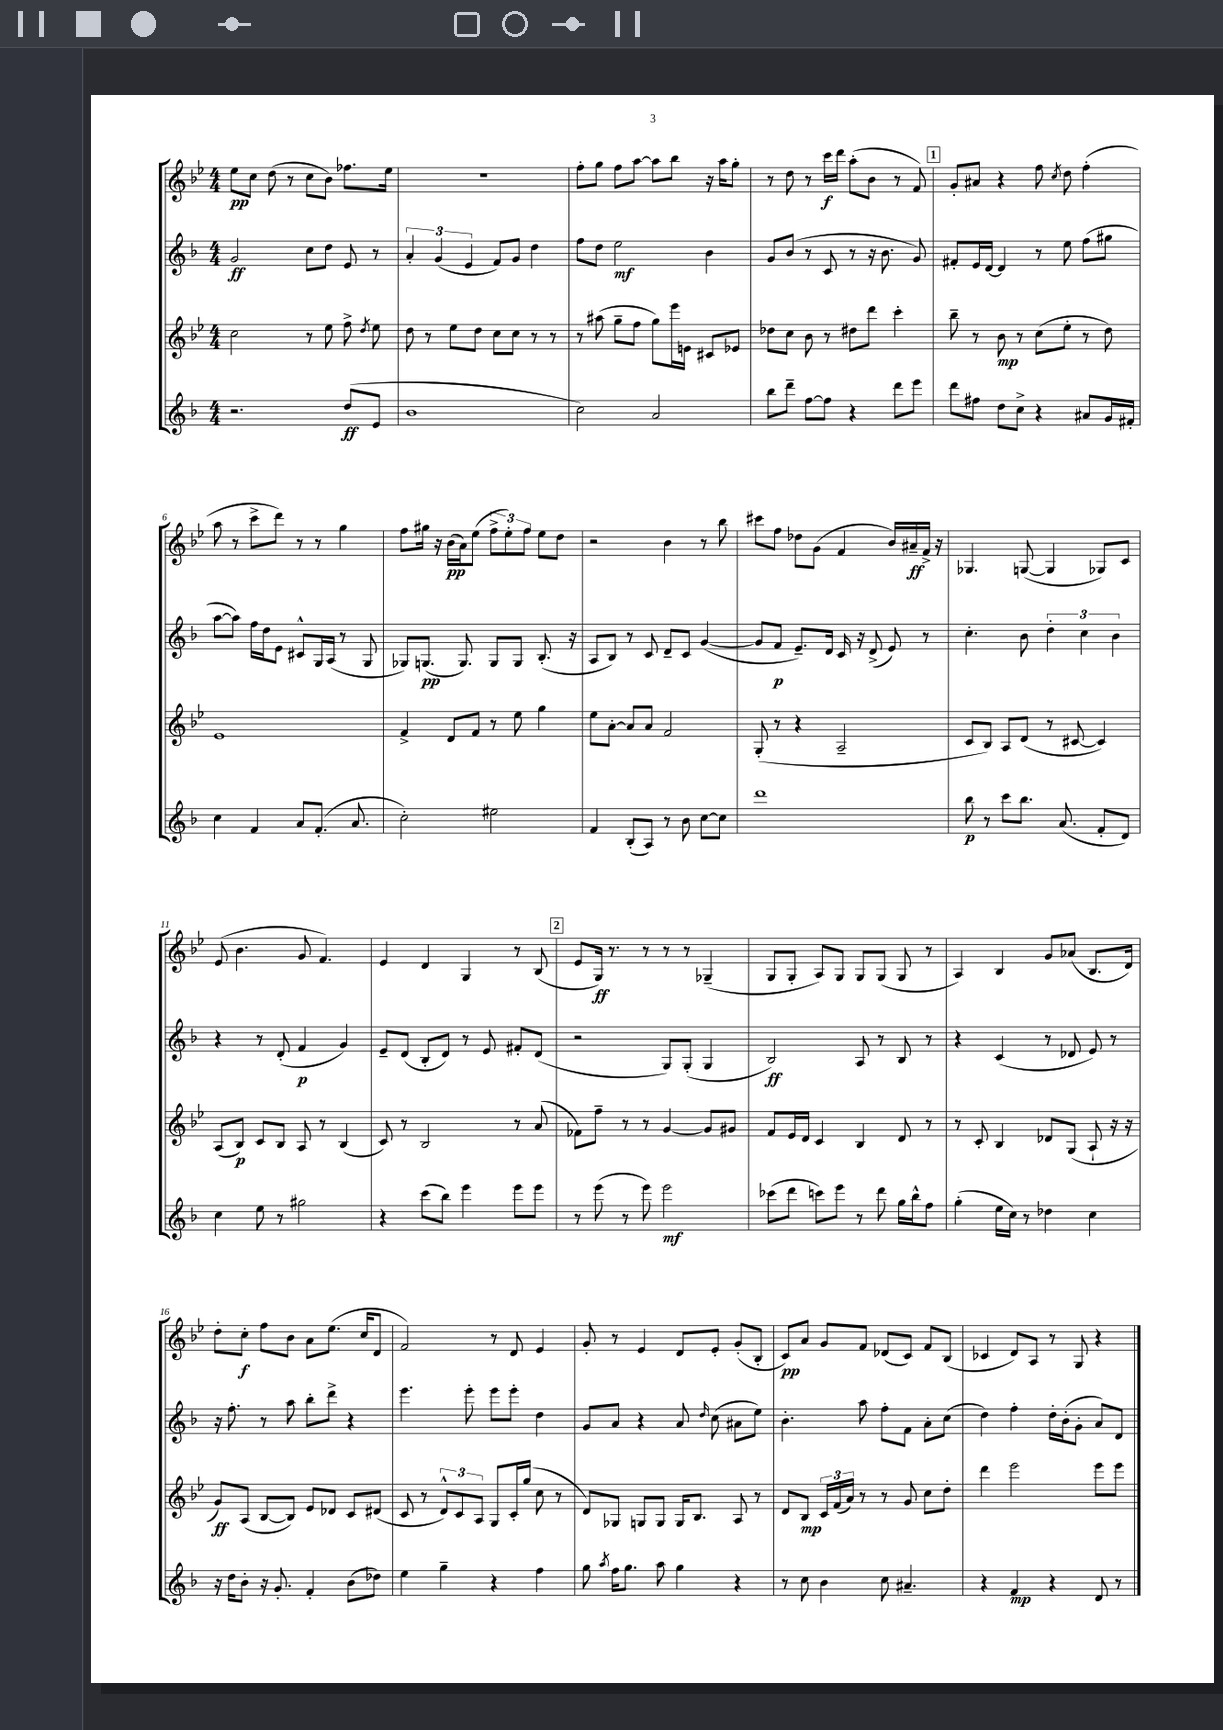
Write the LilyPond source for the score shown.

<<
\new StaffGroup <<
\new Staff = "s0" {
    \clef treble \key bes \major \numericTimeSignature \time 4/4
    \autoBeamOff ees''8[\pp c''8] d''8( r8 c''8[ bes'8]) fes''8.[ ees''16] |
    R1 |
    f''8[-. g''8] f''8[ a''8]~ a''8[ bes''8] r16 a''16[ g''8]-. |
    r8 d''8 r8 c'''16[\f d'''16] a''8[-.( bes'8] r8 f'8) |
    \mark \markup { \box "1" } g'8[-. ais'8] r4 f''8 \acciaccatura { c''8 } d''8 f''4-.( |
    a''8 r8 c'''8[-> d'''8]) r8 r8 g''4 |
    f''8[ gis''16] r16 bes'16[\pp( a'16) ees''8]( \tuplet 3/2 { f''8[-> ees''8-.) f''8] } ees''8[ d''8] |
    r2 bes'4 r8 bes''8 |
    cis'''8[ f''8] des''8[ g'8]( f'4 bes'16[) ais'16--\ff f'16]-> r16 |
    ges4. g8~( g4 ges8[) c'8] |
    ees'8( bes'4. g'8 f'4.) |
    ees'4 d'4 g4 r8 bes8( |
    \mark \markup { \box "2" } ees'8[ g16]\ff) r8. r8 r8 r8 ges4--( |
    g8[ g8]-. a8[) g8] g8[ g8]( g8 r8 |
    a4) bes4 g'8[ aes'8]( bes8.[ d'16]) |
    d''8[-. c''8]-.\f f''8[ bes'8] a'8[ ees''8.]( c''16[ d'8] |
    f'2) r8 d'8 ees'4 |
    g'8-. r8 ees'4 d'8[ ees'8]-. g'8[-.( bes8]-. |
    c'8[\pp) a'8] g'8[ f'8] des'8[( c'8]) f'8[ bes8]( |
    ces'4 d'8[) a8] r8 g8 r4 \bar "|." |
}
\new Staff = "s1" {
    \clef treble \key f \major \numericTimeSignature \time 4/4
    \autoBeamOff g'2\ff c''8[ d''8] e'8 r8 |
    \tuplet 3/2 { a'4-. g'4( e'4 } f'8[) g'8] d''4 |
    f''8[ d''8] e''2\mf bes'4 |
    g'8[ bes'8]( r8 c'8 r8 r16 bes'8. g'8) |
    \mark \markup { \box "1" } fis'8[-. e'16 d'16]~ d'4 r8 e''8 f''8[( gis''8] |
    a''8[~ a''8]) f''16[ d''16 e'8] cis'8[-^ g16 a16]( r8 g8 |
    ges8[) g8.]\pp( g8.) g8[ g8] bes8.-.( r16 |
    a8[ bes8]) r8 c'8 d'8[-- c'8] g'4~( |
    g'8[ f'8]\p e'8.[--) d'16] c'16 r16 d'8->( e'8) r8 |
    c''4.-. bes'8 \tuplet 3/2 { d''4-. c''4 bes'4 } |
    r4 r8 d'8-.( f'4\p g'4) |
    e'8[-- d'8]( bes8[-. d'8]) r8 e'8 fis'8[-. d'8]( |
    \mark \markup { \box "2" } r2 g8[) g8]-.( g4 |
    bes2\ff) a8 r8 bes8 r8 |
    r4 c'4( r8 des'8 e'8) r8 |
    r16 f''8.-. r8 a''8 bes''8[-. d'''8]-> r4 |
    e'''4. e'''8-. e'''8[ e'''8]-. d''4 |
    g'8[ a'8] r4 a'8 \grace { d''16 } c''8( ais'8[ e''8]) |
    bes'4.-. a''8 f''8[-. f'8] a'8[-. c''8]( |
    d''4) f''4-. d''16[-. bes'16-.( g'8]-. a'8[) d'8] \bar "|." |
}
\new Staff = "s2" {
    \clef treble \key bes \major \numericTimeSignature \time 4/4
    \autoBeamOff c''2 r8 ees''8 f''8-> \acciaccatura { d''8 } ees''8 |
    d''8 r8 ees''8[ d''8] c''8[ c''8] r8 r8 |
    r8 ais''8( g''8[-- f''8] g''8[) ees'''16 e'16] cis'8[ ees'8] |
    des''8[ c''8] bes'8 r8 dis''8[ d'''8] c'''4-. |
    \mark \markup { \box "1" } bes''8-- r8 bes'8\mp r8 c''8[( ees''8]-. r8 d''8) |
    ees'1 |
    f'4-> d'8[ f'8] r8 ees''8 g''4 |
    ees''8[ a'8]~-. a'8[ a'8] f'2 |
    g8-.( r8 r4 a2-- |
    c'8[ bes8]) a8[ d'8]( r8 cis'8~ cis'4) |
    a8[( bes8]\p) c'8[ bes8] a8 r8 bes4( |
    c'8) r8 bes2 r8 a'8( |
    \mark \markup { \box "2" } fes'8[) f''8]-- r8 r8 g'4~ g'8[ gis'8] |
    f'8[ ees'16 d'16] c'4 bes4 d'8 r8 |
    r8 c'8-. bes4 des'8[ g8]( a8-! r16 r16 |
    g'8[\ff) a8]( bes8[~ bes8]) ees'8[ des'8] c'8[ dis'8]( |
    c'8 r8 \tuplet 3/2 { d'8[-^) c'8 a8] } g8[ c'16-. g''16]( c''8 r8 |
    d'8[) ges8] g8[ g8] g16[ bes8.] a8 r8 |
    d'8[ bes8]\mp \tuplet 3/2 { c'16[ f'16( a'16]) } r8 r8 g'8 c''8[ d''8]-. |
    d'''4 ees'''2 ees'''8[ ees'''8] \bar "|." |
}
\new Staff = "s3" {
    \clef treble \key f \major \numericTimeSignature \time 4/4
    \autoBeamOff r2. d''8[\ff( e'8] |
    bes'1 |
    c''2) a'2 |
    bes''8[ d'''8]-- f''8[~ f''8] r4 d'''8[ e'''8] |
    \mark \markup { \box "1" } d'''8[ fis''8] d''8[ c''8]-> r4 ais'8[ g'16 fis'16]-. |
    c''4 f'4 a'8[ f'8.]-.( a'8. |
    c''2-.) eis''2 |
    f'4 bes8[-.( a8]) r8 bes'8 c''8[~ c''8] |
    d'''1 |
    bes''8\p r8 c'''8[ bes''8.] a'8.( f'8[-. d'8]) |
    c''4 e''8 r8 gis''2 |
    r4 c'''8[( bes''8]) e'''4 e'''8[ e'''8] |
    \mark \markup { \box "2" } r8 e'''8( r8 e'''8) e'''2\mf |
    ces'''8[( d'''8] c'''8[) e'''8] r8 d'''8 g''16[ bes''16-^ f''8] |
    g''4-.( e''16[ c''16]) r8 des''4 c''4 |
    r16 d''16[ bes'8]-. r16 g'8.-. f'4-. bes'8[( des''8]) |
    e''4 g''4-- r4 f''4 |
    g''8 \acciaccatura { a''8 } f''16[ g''8.] a''8 g''4 r4 |
    r8 c''8 bes'4 c''8 ais'4.-- |
    r4 f'4\mp r4 d'8 r8 \bar "|." |
}
>>
>>
